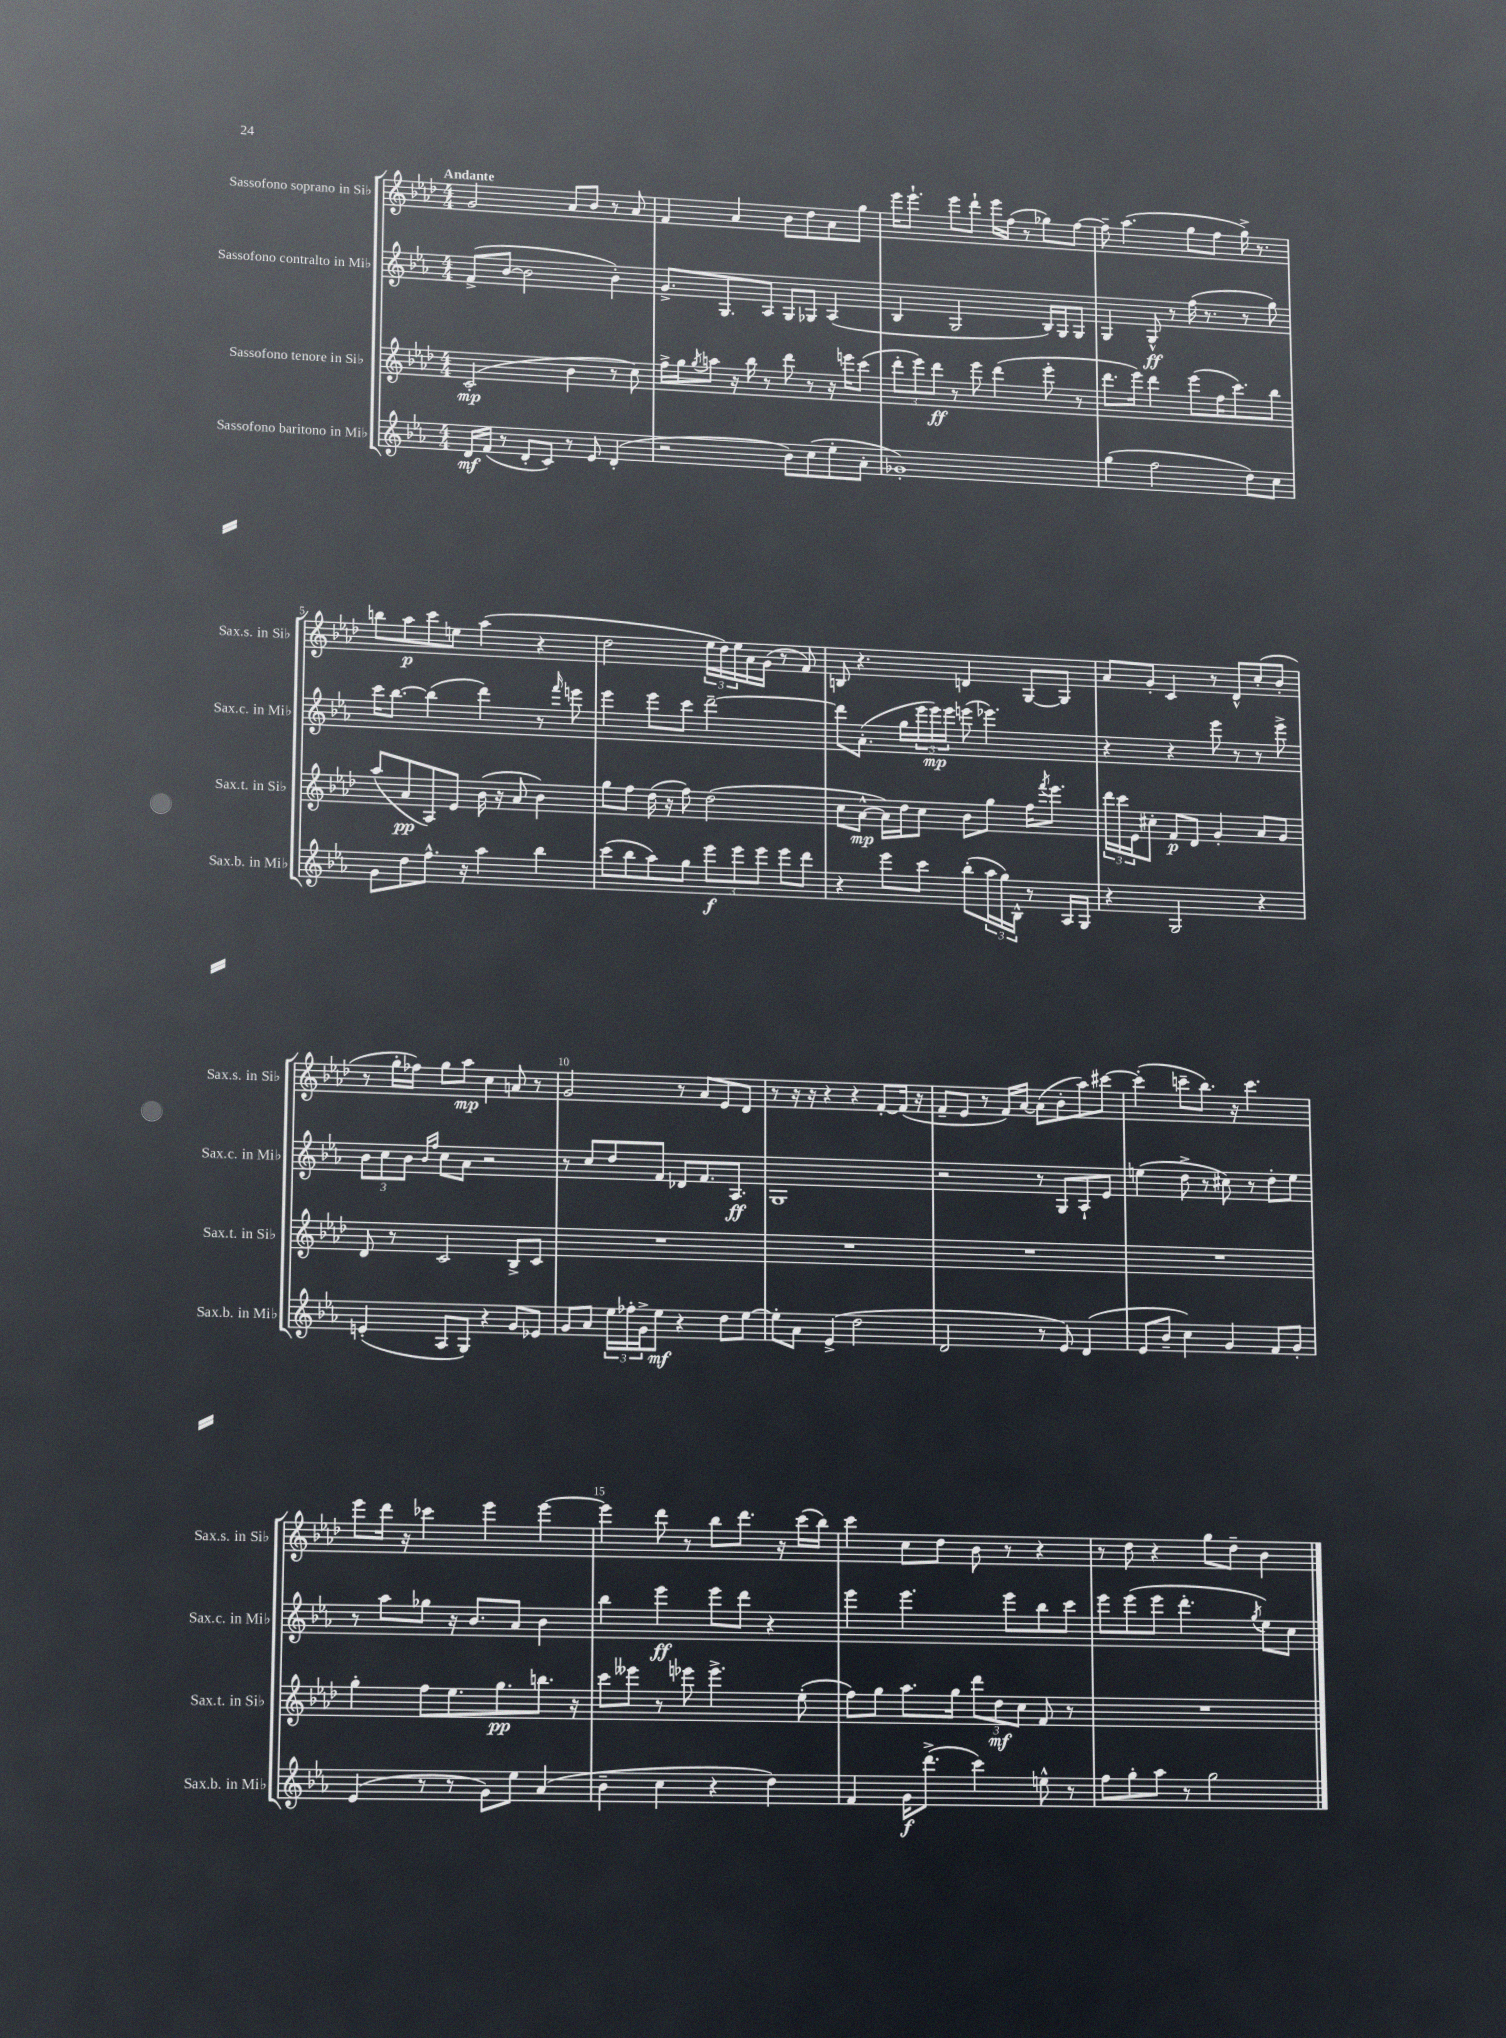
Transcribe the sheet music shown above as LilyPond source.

<<
\new StaffGroup <<
\new Staff = "s0" \with { instrumentName = "Sassofono soprano in Sib" shortInstrumentName = "Sax.s. in Sib" } {
    \clef treble \key aes \major \numericTimeSignature \time 4/4 \tempo "Andante"
    g'2 aes'8 bes'8 r8 aes'8 |
    f'4 aes'4 bes'8 des''8 aes'8 g''8 |
    ees'''16 ees'''8.-! ees'''8 des'''8-! ees'''16 f''16( r8 ges''8) f''8~ |
    f''8-- aes''4.( g''8 f''8 g''16->) r8. |
    b''8 aes''8\p c'''8 e''8 aes''4( r4 |
    des''2 \tuplet 3/2 { ees''16 des''16) ees''16 } aes'16 g'16( r8 f'8) |
    b8 r4. d'4 g8~ g8 |
    aes'8 g'8-. c'4 r8 des'8-^ c''8-.( bes'8-. |
    r8 g''16-. fes''16) g''8 aes''8\mp c''4 a'8 r8 |
    g'2 r8 aes'8 ees'8 des'8 |
    r8 r16 r16 r4 r4 f'8~-. f'16( r16 |
    f'8-- ees'8 r8 f'16) aes'16~ aes'8( bes'8-. aes''8) cis'''8~ |
    cis'''4-.( c'''8-- bes''8.) r16 c'''4. |
    ees'''8 des'''16 r16 ces'''4 ees'''4 ees'''4~ |
    ees'''4 des'''8 r8 bes''8 des'''8. r16 c'''16( bes''16) |
    c'''4 c''8 des''8 bes'8 r8 r4 |
    r8 des''8 r4 g''8 des''8-- bes'4 \bar "|." |
}
\new Staff = "s1" \with { instrumentName = "Sassofono contralto in Mib" shortInstrumentName = "Sax.c. in Mib" } {
    \clef treble \key ees \major \numericTimeSignature \time 4/4
    f'8->( bes'8~ bes'2 bes'4-.) |
    g'8.-> g8. aes8 g8 ges8 aes4( |
    bes4 g2 bes16) g16 g8 |
    g4 g8-^\ff r8 f''16( r8. r8 g''8) |
    c'''16 bes''8.~ bes''4( d'''4) r8 \grace { f'''16 } e'''8 |
    ees'''4 ees'''8 c'''8 d'''2~-- |
    d'''8 aes'8.-.( g''16 \tuplet 3/2 { ees'''16 ees'''16\mp) ees'''16 } e'''8( ees'''4.) |
    r4 r4 ees'''8 r8 r8 ees'''8-> |
    \tuplet 3/2 { bes'8 c''8 bes'8 } \grace { bes'16 f''16 } c''8 aes'8 r2 |
    r8 c''8 d''8 f'8 des'8 f'8. aes8.\ff |
    g1 |
    r2 r8 g8 aes8-! ees'8 |
    e''4( d''8-> r8 cis''8) r8 d''8-. e''8 |
    r8 aes''8 ges''8 r16 bes'8. aes'8 bes'4 |
    bes''4 ees'''4\ff ees'''8 d'''8 r4 |
    ees'''4 ees'''4. ees'''8 bes''8 c'''8 |
    ees'''8 ees'''8( ees'''8 d'''4.-. \acciaccatura { g''8 } ees''8) c''8 \bar "|." |
}
\new Staff = "s2" \with { instrumentName = "Sassofono tenore in Sib" shortInstrumentName = "Sax.t. in Sib" } {
    \clef treble \key aes \major \numericTimeSignature \time 4/4
    c'2-.\mp( bes'4 r8 c''8) |
    f''16-> g''16 \acciaccatura { g''8 } a''8 r16 bes''16 r8 des'''8 r8 r16 e'''16 c'''8( |
    \tuplet 3/2 { des'''8-. ees'''8) des'''8\ff } r8 ees'''8 des'''4( ees'''8-. r8 |
    des'''8. ees'''16) des'''4 ees'''8( f''16 c'''8.) bes''8 |
    aes''8( aes'8\pp aes8) ees'8 bes'16( r16 aes'8 bes'4) |
    g''8 f''8 des''16( r16 f''8) des''2( |
    c''8 aes'8~-^\mp aes'16) des''16 c''8 bes'8 g''8 f''16 \acciaccatura { f'''8 } ees'''8. |
    \tuplet 3/2 { des'''16 c'''16 ees'16 } cis''8-. f'8\p des'8 g'4-. aes'8 g'8 |
    des'8 r8 c'2 bes8-> c'8 |
    R1 |
    R1 |
    R1 |
    R1 |
    g''4-. f''8 ees''8. g''8.\pp b''8. r16 |
    c'''8 eeses'''8 r8 ees'''8 ees'''4.-> ees''8-.( |
    f''8) g''8 aes''8. g''16 \tuplet 3/2 { des'''8 des''8\mf c''8 } f'8 r8 |
    R1 \bar "|." |
}
\new Staff = "s3" \with { instrumentName = "Sassofono baritono in Mib" shortInstrumentName = "Sax.b. in Mib" } {
    \clef treble \key ees \major \numericTimeSignature \time 4/4
    d'16\mf f'16( r8 d'8-. c'8) r8 ees'8 d'4-.( |
    r2 bes'8) c''8( ees''8-. aes'8-. |
    ges'1-.) |
    g''4( f''2 d''8) c''8 |
    g'8 d''8 f''8.-^ r16 aes''4 bes''4 |
    c'''8( bes''8 aes''8) g''8 \tuplet 3/2 { ees'''8\f ees'''8 ees'''8 } ees'''8 d'''8 |
    r4 ees'''8 c'''8 bes''8-.( \tuplet 3/2 { aes''16 g''16) bes16-^ } r8 aes16 g16 |
    r4 g2 r4 |
    e'4-.( aes8 g8) r4 g'8 ees'8 |
    g'8 aes'8 \tuplet 3/2 { ees''16 fes''16-. g'16-> } ees''8\mf r4 d''8 ees''8~ |
    ees''8-. aes'8 ees'4->( d''2 |
    d'2 r8 ees'8) d'4( |
    ees'8 bes'8-- c''4) g'4 f'8 g'8-. |
    ees'4( r8 r8 g'8) ees''8 aes'4( |
    bes'4-- c''4 r4 d''4) |
    f'4 g'16\f d'''8.->( c'''4) e''8-^ r8 |
    f''8 g''8-. aes''8 r8 g''2 \bar "|." |
}
>>
>>
\layout { \context { \Score \override BarNumber.break-visibility = ##(#f #t #t) barNumberVisibility = #(every-nth-bar-number-visible 5) } }
